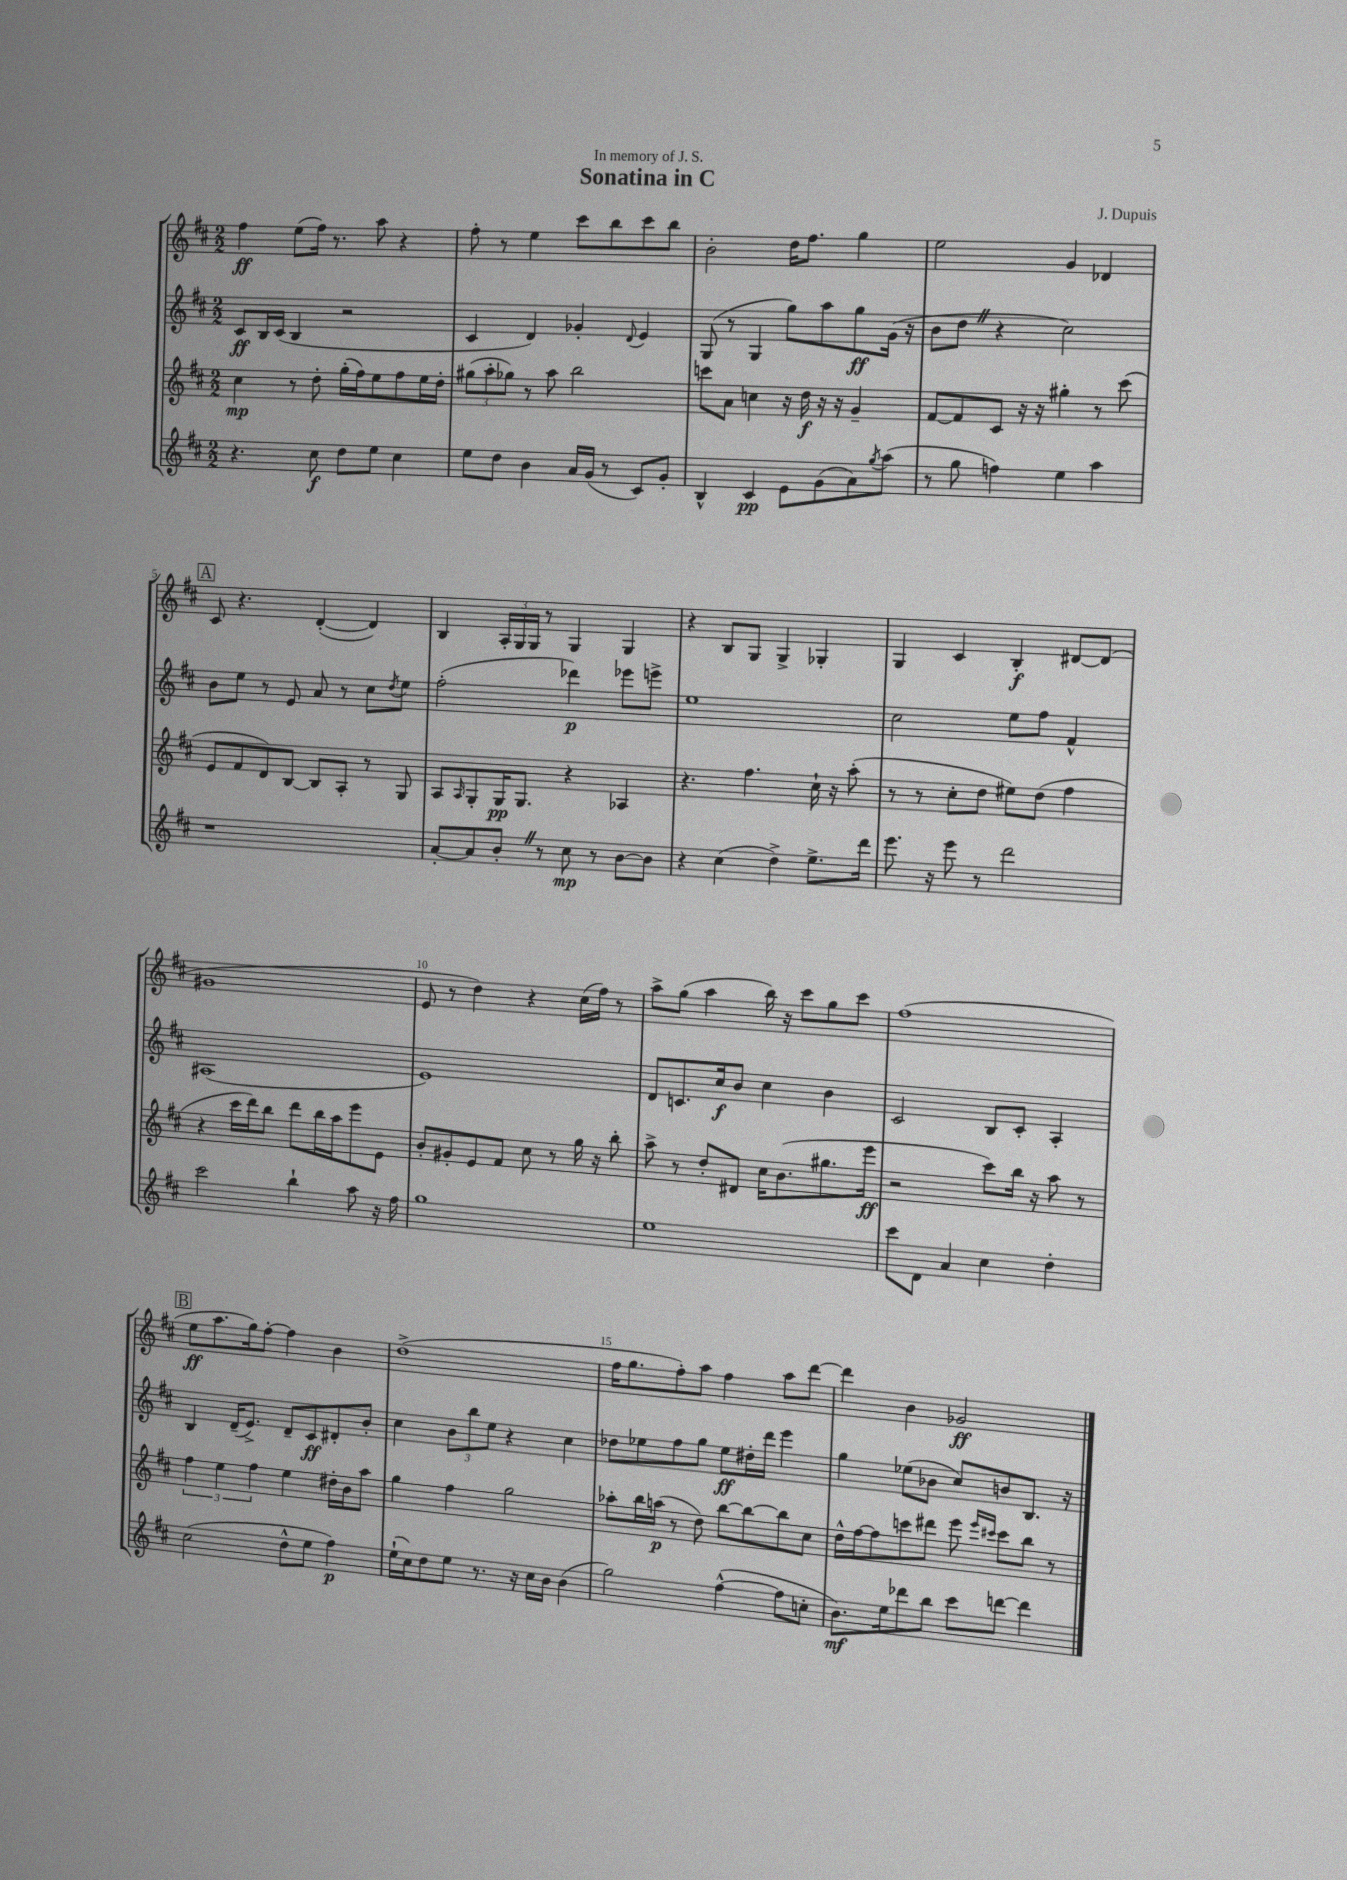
\header { title = "Sonatina in C" composer = "J. Dupuis" dedication = "In memory of J. S." }
<<
\new StaffGroup <<
\new Staff = "s0" {
    \clef treble \key d \major \numericTimeSignature \time 2/2
    fis''4\ff e''8( fis''16) r8. a''8 r4 |
    fis''8-. r8 e''4 cis'''8 b''8 cis'''8 b''8 |
    b'2-. d''16 fis''8. g''4 |
    e''2 g'4 des'4 |
    \mark \markup { \box "A" } cis'8 r4. d'4~-.( d'4) |
    b4 \tuplet 3/2 { a16-. g16 g16 } r8 g4 g4 |
    r4 b8 g8 g4-> ges4-. |
    g4 cis'4 b4-.\f dis'8~ dis'8( |
    gis'1 |
    e'8 r8 d''4) r4 cis''16( fis''16) r8 |
    a''8-> g''8( a''4 b''16) r16 cis'''8 g''8 cis'''8 |
    fis''1( |
    \mark \markup { \box "B" } e''8\ff a''8. g''16) fis''8~-. fis''4 b'4 |
    d''1->( |
    fis''16 g''8. fis''8-.) a''8 fis''4 a''8 d'''8~ |
    d'''4 b'4 ges'2\ff \bar "|." |
}
\new Staff = "s1" {
    \clef treble \key d \major \numericTimeSignature \time 2/2
    cis'8\ff b16 cis'16( b4 r2 |
    cis'4 d'4) ges'4-. \appoggiatura { d'8 } e'4 |
    g8( r8 g4 g''8) a''8 g''8\ff g'16( r16 |
    b'8 d''8 \once \override BreathingSign.text = \markup { \musicglyph "scripts.caesura.straight" } \breathe r4 cis''2) |
    \mark \markup { \box "A" } b'8 e''8 r8 e'8 a'8 r8 cis''8 \acciaccatura { d''8 } e''8 |
    fis''2-.( des'''4\p) ees'''8 e'''8-> |
    e''1 |
    cis''2 e''8 fis''8 fis'4-^ |
    ais1( |
    e'1) |
    d'8 c'8. cis''16\f b'8 cis''4 b'4 |
    cis'2 b8 cis'8-. a4-. |
    \mark \markup { \box "B" } b4 d'16--( e'8.->) d'8-- cis'8\ff dis'8-. b'8-. |
    cis''4 \tuplet 3/2 { b'8 b''8 e''8 } r4 cis''4 |
    des''8 ees''8 fis''8 g''8 ees''8\ff dis''16-. d'''16 e'''4 |
    g''4 ees''8( bes'8 cis''8) b'8 b8. r16 \bar "|." |
}
\new Staff = "s2" {
    \clef treble \key d \major \numericTimeSignature \time 2/2
    cis''4\mp r8 d''8-. g''16-.( fis''16) e''8 fis''8 e''16 d''16-. |
    \tuplet 3/2 { gis''8( a''8-. ges''8) } r8 a''8 b''2 |
    c'''8 a'8 c''4 r16 d''16\f r16 r16 g'4-- |
    fis'8~ fis'8 cis'8 r16 r16 gis''4-. r8 cis'''8( |
    \mark \markup { \box "A" } e'8 fis'8 d'8) b8~ b8 a8-. r8 g8 |
    a8 \grace { a16 } g8-. g16\pp g8. r4 aes4 |
    r4. fis''4. cis''16-! r16 a''8-.( |
    r8 r8 cis''8-. d''8 eis''8) d''8( fis''4 |
    r4 cis'''16 d'''16) b''8 d'''8 b''16 a''16 e'''8 e'8 |
    b'8-. gis'8-. e'8 fis'8 cis''8 r8 g''16 r16 b''8-. |
    a''8-> r8 d''8-. dis'8 cis''16 b'8.( gis''8. e'''16\ff |
    r2 cis'''8) b''16 r16 a''8 r8 |
    \mark \markup { \box "B" } \tuplet 3/2 { fis''4 e''4 fis''4 } e''4 dis''16-. b'16 a''8 |
    g''4 fis''4 g''2 |
    aes''8-. b''16 a''16\p( r8 d''8) b''8~ b''8~ b''8 cis''8 |
    d''16-^ fis''16~ fis''8 c'''8 dis'''8 e'''8 \grace { e'''16 cis'''16 } cis'''8 b''8 r8 \bar "|." |
}
\new Staff = "s3" {
    \clef treble \key d \major \numericTimeSignature \time 2/2
    r4. cis''8\f d''8 e''8 cis''4 |
    e''8 d''8 b'4 a'16 g'16( r8 cis'8) g'8-. |
    b4-^ cis'4\pp e'8 g'8( a'8) \acciaccatura { g''8 } a''8( |
    r8 g''8 f''4) e''4 a''4 |
    \mark \markup { \box "A" } r1 |
    a'8~-. a'8 b'8-. \once \override BreathingSign.text = \markup { \musicglyph "scripts.caesura.straight" } \breathe r8 cis''8\mp r8 b'8~ b'8 |
    r4 cis''4( d''4->) e''8.-> d'''16 |
    e'''8. r16 e'''8 r8 d'''2 |
    cis'''2 b''4-! a''8 r16 fis''16 |
    g''1 |
    e''1 |
    cis'''8 d'8 a'4 cis''4 d''4-. |
    \mark \markup { \box "B" } cis''2( d''8-^ e''8 fis''4\p) |
    e''16-!( cis''16) d''8 e''8 r8. r16 cis''16 b'16 b'4( |
    g''2) fis''4~-^( fis''8 c''8-. |
    b'8.\mf) e''16 des'''8 b''8 cis'''8 d'''8~ d'''4 \bar "|." |
}
>>
>>
\layout { \context { \Score \override BarNumber.break-visibility = ##(#f #t #t) barNumberVisibility = #(every-nth-bar-number-visible 5) } }
